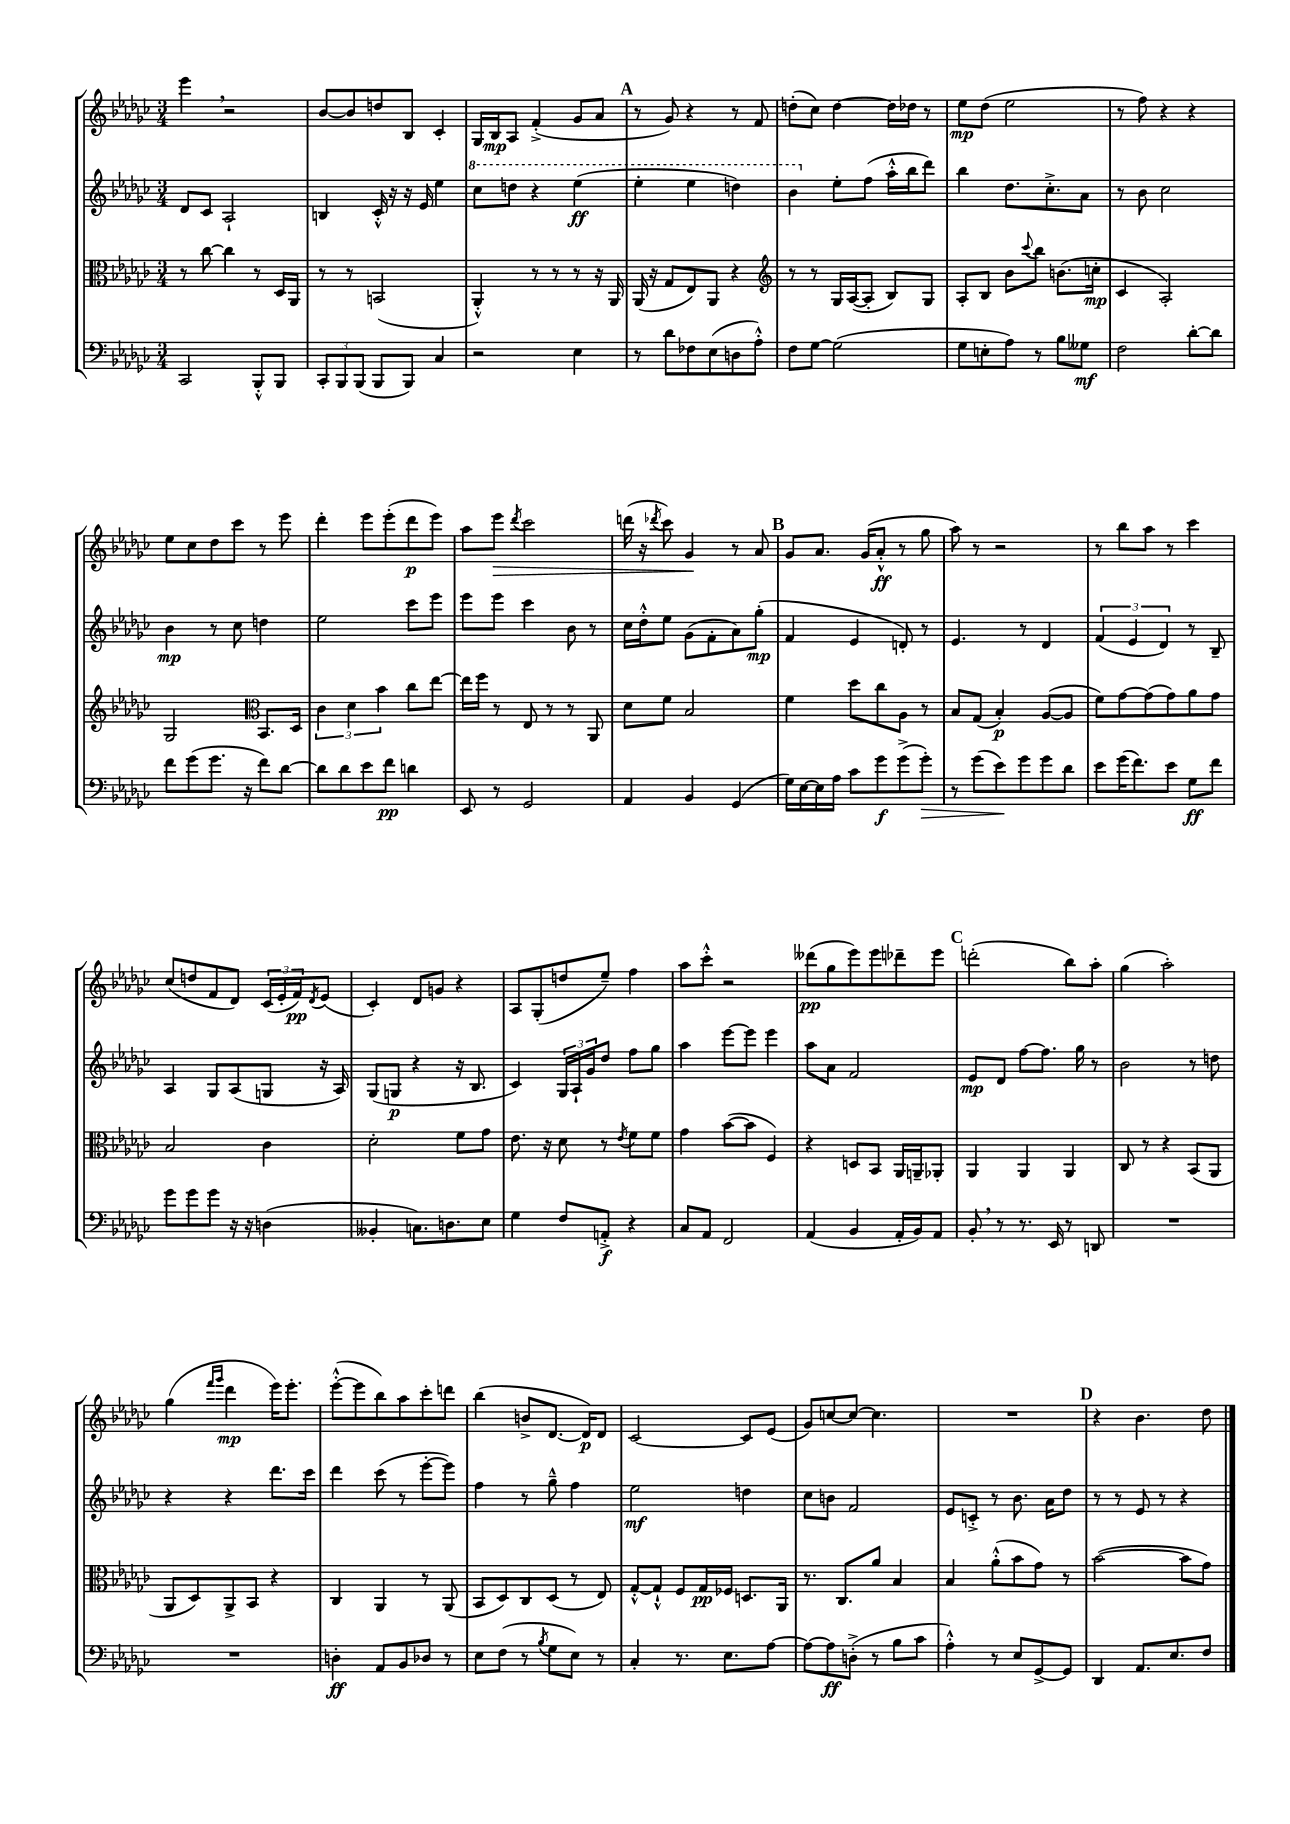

**kern	**kern	**kern	**kern
*staff4	*staff3	*staff2	*staff1
*clefF4	*clefC3	*clefG2	*clefG2
*k[b-e-a-d-g-c-]	*k[b-e-a-d-g-c-]	*k[b-e-a-d-g-c-]	*k[b-e-a-d-g-c-]
*M3/4	*M3/4	*M3/4	*M3/4
2CC-	8r	8d-	4eee-
.	[8cc-	8c-	.
.	4cc-]	2A-`	2r
8BBB-'^^	8r	.	.
8BBB-	16D-	.	.
.	16AA-	.	.
=	=	=	=
12CC-'	8r	4B	[8b-
12BBB-	.	.	.
.	8r	.	8b-]
(12BBB-	.	.	.
8BBB-	(2BB	16c-'^^	8dd
.	.	16r	.
8BBB-)	.	16r	8B-
.	.	16e-	.
4C-	.	4ee-	4c-'
=	=	=	=
2r	4AA-'^^)	8ccc-	16G-
.	.	.	16B-
.	.	8ddd	8A-
.	8r	4r	(4f'^
.	8r	.	.
4E-	8r	(4eee-	8g-
.	16r	.	8a-
.	16AA-	.	.
=	=	=	=
8r	(16AA-	4eee-'	8r
.	16r	.	.
8d-	8G-	.	8g-)
8F-	8E-)	4eee-	4r
(8E-	8AA-	.	.
8D	4r	4ddd)	8r
8A-'^^)	.	.	8f
=	=	=	=
*	*clefG2	*	*
8F	8r	4bb-	(8dd'
[8G-	8r	.	8cc-)
(2G-]	16G-	8ee-'	[4dd
.	([16A-	.	.
.	8A-']	(8ff	.
.	8B-)	16aa-'^^	16dd]
.	.	16bb-	16dd-
.	8G-	8ddd-)	8r
=	=	=	=
8G-	8A-'	4bb-	8ee-
8E'	8B-	.	(8dd-
8A-)	8b-	8.dd-	2ee-
.	8qqccc-	.	.
8r	8bb-	.	.
.	.	8.cc-'^	.
8B-	(8.b	.	.
8G--	.	8a-	.
.	16cc'	.	.
=	=	=	=
2F	4c-	8r	8r
.	.	8b-	8ff)
.	2A-')	2cc-	4r
[8d-'	.	.	4r
8d-]	.	.	.
=	=	=	=
8f	2G-	4b-	8ee-
(8g-	.	.	8cc-
8.g-	.	8r	8dd-
.	.	8cc-	8ccc-
16r	.	.	.
*	*clefC3	*	*
8f)	8.BB-	4dd	8r
[8d-	.	.	8eee-
.	16D-	.	.
=	=	=	=
8d-]	6c-	2ee-	4ddd-'
8d-	.	.	.
.	6d-	.	.
8e-	.	.	8eee-
.	6b-	.	.
8f	.	.	(8eee-'
4d	8cc-	8ccc-	8ddd-
.	[8ee-	8eee-	8eee-)
=	=	=	=
8EE-	16ee-]	8eee-	8aa-
.	16ff	.	.
8r	8r	8eee-	8eee-
.	.	.	8qddd-
2GG-	8E-	4ccc-	2ccc-
.	8r	.	.
.	8r	8b-	.
.	8AA-	8r	.
=	=	=	=
4AA-	8d-	16cc-	(16ddd
.	.	16dd-'^^	16r
.	.	.	8qddd-
.	8f	8ee-	8ccc-)
4BB-	2B-	(8g-	4g-
.	.	8f'	.
(4GG-	.	8a-)	8r
.	.	(8gg-'	8a-
=	=	=	=
16G-)	4f	4f	8g-
[16E-	.	.	.
16E-]	.	.	8.a-
16A-	.	.	.
8c-	8dd-	4e-	.
.	.	.	(16g-
8g-	8cc-	.	8a-'^^
(8g-^	8A-	8d')	8r
8g-')	8r	8r	8gg-
=	=	=	=
8r	8B-	4.e-	8aa-)
(8g-	(8G-	.	8r
8e-)	4B-')	.	2r
8g-	.	8r	.
8g-	([8A-	4d-	.
8d-	8A-]	.	.
=	=	=	=
8e-	8f)	(6f	8r
(16g-	[8g-	.	8bb-
.	.	6e-	.
8.f)	.	.	.
.	(8g-]	.	8aa-
.	.	6d-)	.
8e-	8g-)	.	8r
8G-	8a-	8r	4ccc-
8f	8g-	8B-~	.
=	=	=	=
8g-	2B-	4A-	(8cc-
8g-	.	.	8dd
8g-	.	8G-	8f
16r	.	(8A-	8d-)
16r	.	.	.
(4D	4c-	8G	(24c-
.	.	.	24e-'
.	.	.	24f)
.	.	.	8qd-
.	.	16r	(8e-
.	.	16A-)	.
=	=	=	=
4BB--'	2d-'	(8G-	4c-')
.	.	8G	.
8.C)	.	4r	8d-
.	.	.	8g
8.D	.	.	.
.	8f	16r	4r
.	.	8.B-	.
8E-	8g-	.	.
=	=	=	=
4G-	8.e-	4c-)	8A-
.	.	.	(8G-'
.	16r	.	.
8F	8d-	24G-	8dd
.	.	24A-`	.
.	.	24g-	.
8AA'^	8r	8dd-	8ee-~)
.	8qe-	.	.
4r	8f	8ff	4ff
.	8f	8gg-	.
=	=	=	=
8C-	4g-	4aa-	8aa-
8AA-	.	.	8ccc-'^^
2FF	([8b-	[8eee-	2r
.	8b-]	8eee-]	.
.	4F)	4eee-	.
=	=	=	=
(4AA-	4r	8aa-	(8ddd--
.	.	8a-	8gg-
4BB-	8D	2f	8eee-)
.	8BB-	.	8eee-
16AA-'	16AA-	.	8ddd-~
16BB-)	16AA~	.	.
8AA-	8AA-'	.	8eee-
=	=	=	=
8BB-'	4AA-	8e-	(2ddd'
8r	.	8d-	.
8.r	4AA-	[8ff	.
.	.	8.ff]	.
16EE-	.	.	.
8r	4AA-	.	8bb-)
.	.	16gg-	.
8DD	.	8r	8aa-'
=	=	=	=
2.r	8C-	2b-	(4gg-
.	8r	.	.
.	4r	.	2aa-')
.	(8BB-	8r	.
.	8AA-	8dd	.
=	=	=	=
2.r	8AA-	4r	(4gg-
.	8D-)	.	.
.	.	.	16qqfff
.	.	.	16qqggg-
.	8AA-^	4r	4ddd-
.	8BB-	.	.
.	4r	8.ddd-	16eee-)
.	.	.	8.eee-'
.	.	16ccc-	.
=	=	=	=
4D'	4C-	4ddd-	([8eee-'^^
.	.	.	8eee-]
8AA-	4AA-	(8ccc-	8bb-)
8BB-	.	8r	8aa-
8D-	8r	[8eee-'	8ccc-'
8r	(8AA-	8eee-])	8ddd
=	=	=	=
8E-	8BB-	4ff	(4bb-
(8F	8D-)	.	.
8r	8C-	8r	8b^
8qB-	.	.	.
8G-	(8D-	8gg-~^^	[8.d-
8E-)	8r	4ff	.
.	.	.	16d-])
8r	8E-)	.	8d-
=	=	=	=
4C-'	[8G-'^^	2ee-	[2c-
.	8G-`^^]	.	.
8.r	8F	.	.
.	16G-	.	.
8.E-	16F-	.	.
.	8.D	4dd	8c-]
[8A-	.	.	(8e-
.	16AA-	.	.
=	=	=	=
8A-_	8.r	8cc-	8g-)
8A-]	.	8b	[8cc
.	8.C-	.	.
(8D'^	.	2f	8cc_
8r	8a-	.	4.cc]
8B-	4B-	.	.
8c-	.	.	.
=	=	=	=
4A-'^^)	4B-	8e-	2.r
.	.	8c'^	.
8r	(8a-'^^	8r	.
8E-	8b-	8.b-	.
[8GG-^	8g-)	.	.
.	.	16a-	.
8GG-]	8r	8dd-	.
=	=	=	=
4DD-	([2b-	8r	4r
.	.	8r	.
8.AA-	.	8e-	4.b-
.	.	8r	.
8.E-	.	.	.
.	8b-]	4r	.
8F	8g-)	.	8dd-
==	==	==	==
*-	*-	*-	*-
